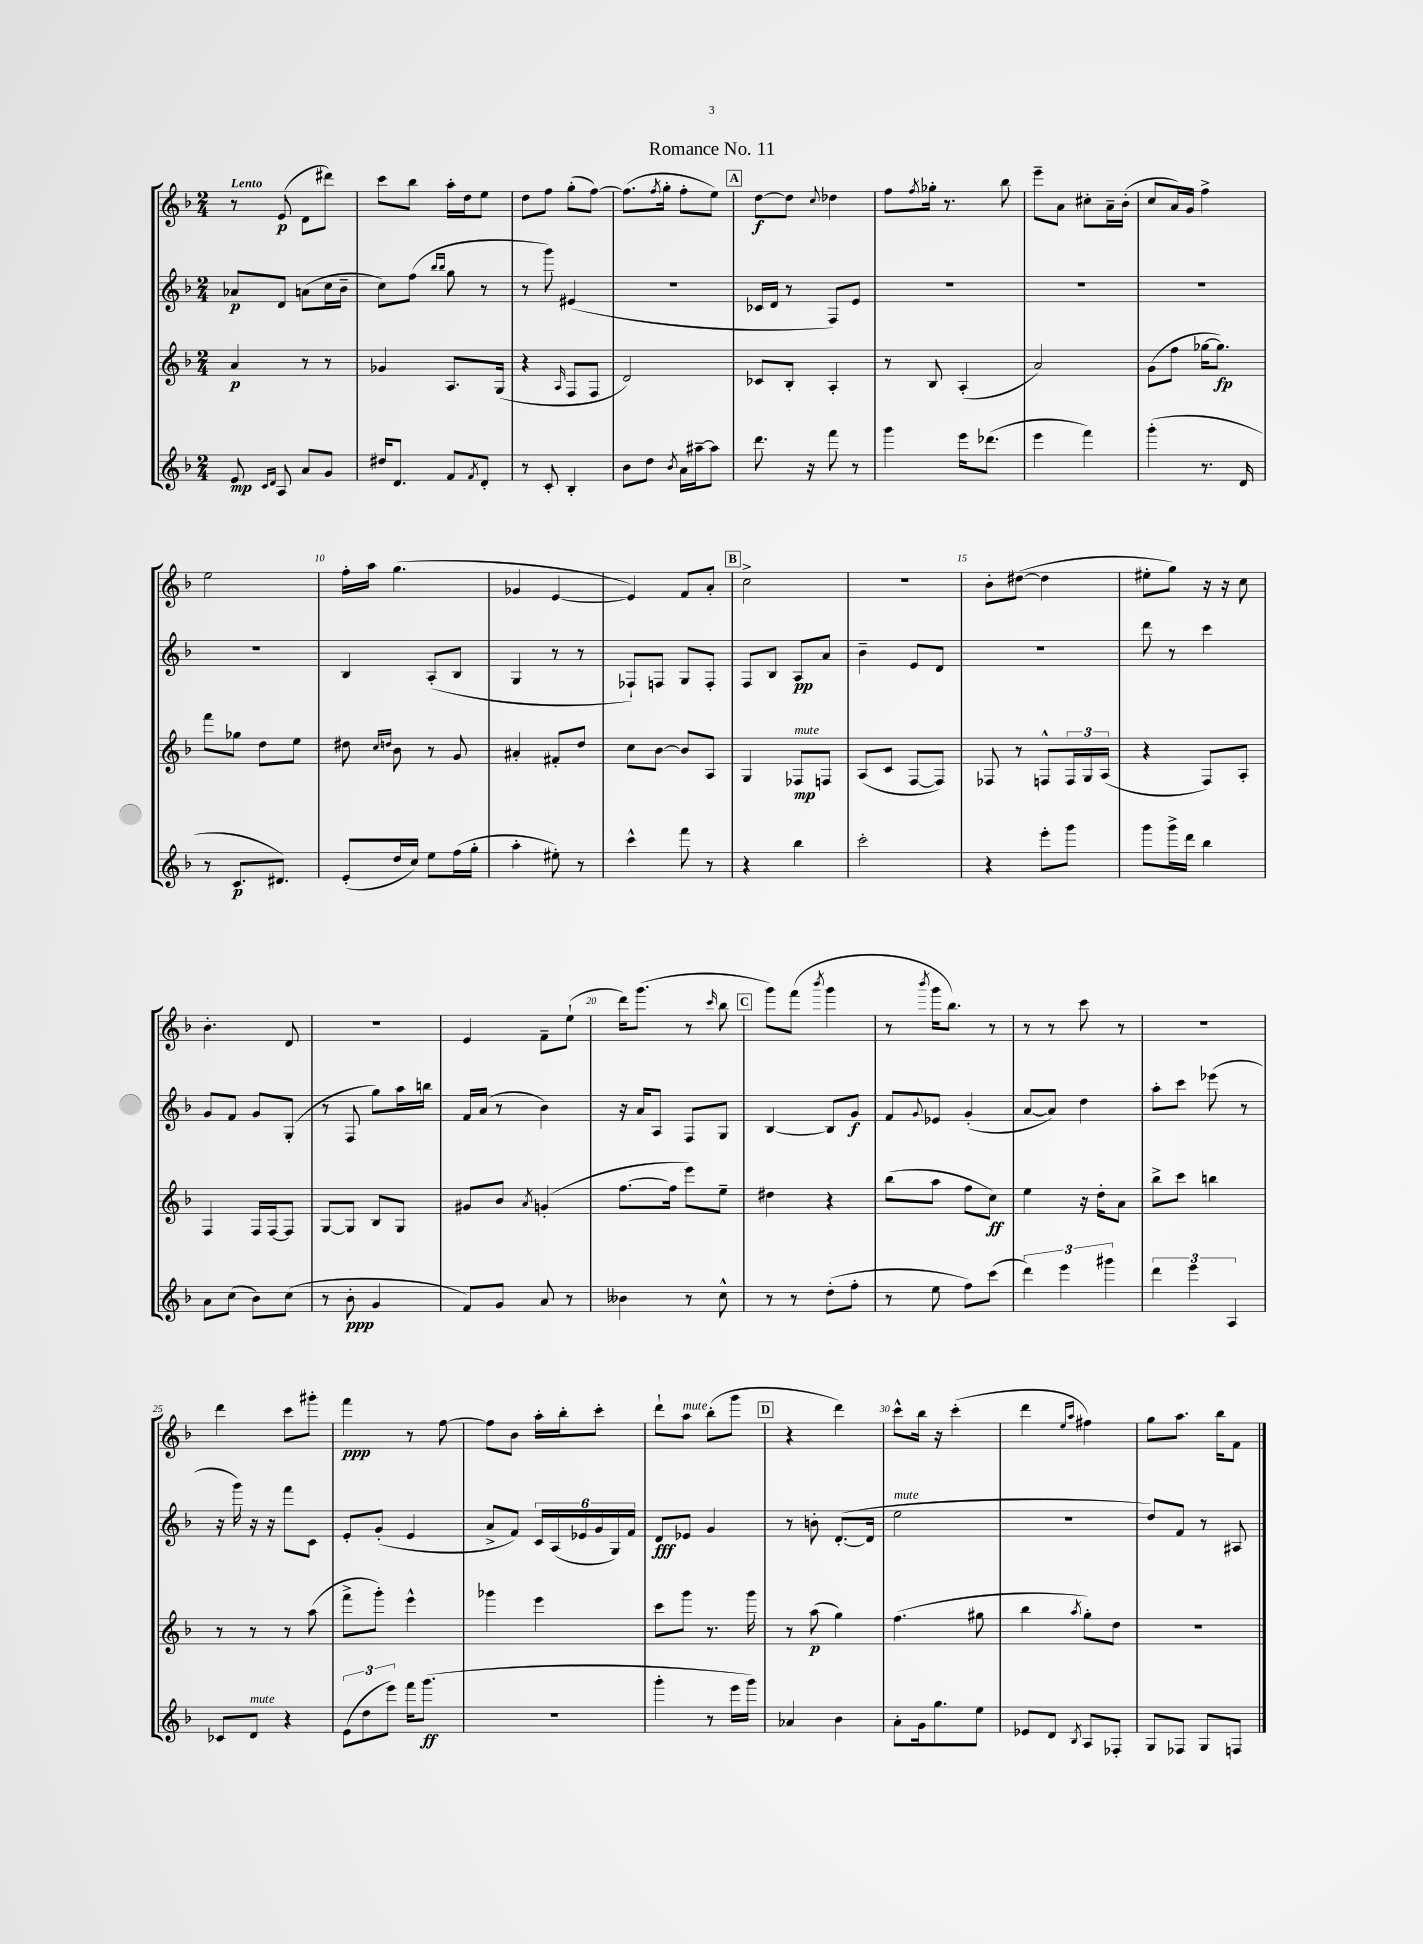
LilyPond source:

\header { title = "Romance No. 11" }
<<
\new StaffGroup <<
\new Staff = "s0" {
    \clef treble \key f \major \numericTimeSignature \time 2/4 \tempo "Lento"
    r8 e'8\p( d'8 dis'''8) |
    c'''8 bes''8 a''16-. d''16 e''8 |
    d''8 f''8 g''8-.( f''8~) |
    f''8.( \acciaccatura { f''8 } g''16-. f''8-. e''8) |
    \mark \markup { \box "A" } d''8~\f d''8 \appoggiatura { c''8 } des''4 |
    f''8 \acciaccatura { f''8 } ges''16-. r8. bes''8 |
    e'''8-- a'8 cis''8-. a'16-- bes'16-.( |
    c''8 a'16) g'16 f''4-> |
    e''2 |
    f''16-. a''16 g''4.( |
    ges'4 e'4~ |
    e'4) f'8 a'8-. |
    \mark \markup { \box "B" } c''2-> |
    r2 |
    bes'8-. dis''8~( dis''4 |
    eis''8-. g''8) r16 r16 c''8 |
    bes'4.-. d'8 |
    R2 |
    e'4 f'8-- e''8-!( |
    d'''16) g'''8.( r8 \grace { c'''16 } bes''8 |
    \mark \markup { \box "C" } g'''8) f'''8( \acciaccatura { bes'''8 } g'''4 |
    r8 \acciaccatura { bes'''8 } g'''16 bes''8.) r8 |
    r8 r8 c'''8 r8 |
    R2 |
    d'''4 c'''8 gis'''8-. |
    f'''4\ppp r8 f''8~ |
    f''8 bes'8 a''16-. bes''16-. c'''8-. |
    d'''8-! a''8^\markup { \italic "mute" } bes''8-.( g'''8 |
    \mark \markup { \box "D" } r4 d'''4) |
    c'''8-^ bes''16 r16 c'''4-.( |
    d'''4 \grace { e''16 a''16 } fis''4) |
    g''8 a''8. bes''16 f'8 \bar "|." |
}
\new Staff = "s1" {
    \clef treble \key f \major \numericTimeSignature \time 2/4
    aes'8\p d'8 a'8( c''16 bes'16-- |
    c''8) f''8( \grace { bes''16 bes''16 } g''8 r8 |
    r8 g'''8) eis'4( |
    R2 |
    \mark \markup { \box "A" } ces'16 d'16 r8 f8) e'8 |
    R2 |
    R2 |
    R2 |
    R2 |
    bes4 a8-.( bes8 |
    g4 r8 r8 |
    fes8-!) f8 g8 f8-. |
    \mark \markup { \box "B" } f8 bes8 a8\pp a'8 |
    bes'4-- e'8 d'8 |
    R2 |
    d'''8 r8 c'''4 |
    g'8 f'8 g'8 g8-.( |
    r8 f8 g''8) a''16 b''16 |
    f'16 a'16( r8 bes'4) |
    r16 a'16 a8 f8 g8 |
    \mark \markup { \box "C" } bes4~ bes8 g'8\f |
    f'8 \appoggiatura { g'8 } ees'8 g'4-.( |
    a'8~ a'8) d''4 |
    a''8-. c'''8 ees'''8( r8 |
    r16 g'''16) r16 r16 f'''8 c'8 |
    e'8-. g'8-.( e'4 |
    a'8-> f'8) \tuplet 6/4 { c'16 a16( ees'16 g'16 g16) f'16 } |
    d'8\fff ees'8 g'4 |
    \mark \markup { \box "D" } r8 b'8-. d'8.~-.( d'16 |
    e''2^\markup { \italic "mute" } |
    R2 |
    d''8) f'8 r8 ais8 \bar "|." |
}
\new Staff = "s2" {
    \clef treble \key f \major \numericTimeSignature \time 2/4
    a'4\p r8 r8 |
    ges'4 a8. g16( |
    r4 \grace { a16 } f8 f8 |
    d'2) |
    \mark \markup { \box "A" } ces'8 bes8-. a4-. |
    r8 bes8 a4-.( |
    a'2) |
    g'8( f''8 ges''16~ ges''8.\fp) |
    f'''8 ges''8 d''8 e''8 |
    dis''8 \grace { c''16 d''16 } bes'8 r8 g'8 |
    ais'4-. fis'8-. d''8 |
    c''8 bes'8~ bes'8 a8 |
    \mark \markup { \box "B" } g4 fes8\mp^\markup { \italic "mute" } f8 |
    a8( c'8 f8~ f8) |
    fes8 r8 f8-^ \tuplet 3/2 { f16 g16 a16( } |
    r4 f8) a8-. |
    f4 f16 f16~ f8 |
    g8~ g8 bes8 g8 |
    gis'8 bes'8 \acciaccatura { a'8 } g'4-.( |
    f''8.~ f''16 e'''8) e''8-- |
    \mark \markup { \box "C" } dis''4 r4 |
    bes''8( a''8 f''8 c''8\ff) |
    e''4 r16 d''16-. a'8 |
    bes''8-> c'''8 b''4 |
    r8 r8 r8 a''8( |
    f'''8-> g'''8-.) e'''4-^ |
    ges'''4 e'''4 |
    c'''8 g'''8 r8. g'''16 |
    \mark \markup { \box "D" } r8 a''8\p( g''4) |
    f''4.( gis''8 |
    bes''4 \acciaccatura { a''8 } g''8-.) d''8 |
    R2 \bar "|." |
}
\new Staff = "s3" {
    \clef treble \key f \major \numericTimeSignature \time 2/4
    e'8\mp \grace { c'16 d'16 } a8 a'8 g'8 |
    dis''16 d'8. f'8 \acciaccatura { f'8 } d'8-. |
    r8 c'8-. bes4-. |
    bes'8 d''8 \acciaccatura { bes'8 } a'16 ais''16~-- ais''8 |
    \mark \markup { \box "A" } d'''8. r16 f'''8 r8 |
    g'''4 e'''16 des'''8.( |
    e'''4 f'''4) |
    g'''4-.( r8. d'16 |
    r8 c'8.\p dis'8.) |
    e'8-.( d''16 c''16) e''8 f''16( g''16-. |
    a''4-. eis''8-.) r8 |
    c'''4-^ f'''8 r8 |
    \mark \markup { \box "B" } r4 bes''4 |
    c'''2-. |
    r4 e'''8-. g'''8 |
    g'''8 g'''16-> d'''16 bes''4 |
    a'8 c''8( bes'8) c''8( |
    r8 bes'8-.\ppp g'4 |
    f'8) g'8 a'8 r8 |
    beses'4 r8 c''8-^ |
    \mark \markup { \box "C" } r8 r8 d''8-.( f''8-. |
    r8 e''8 f''8) c'''8( |
    \tuplet 3/2 { d'''4) e'''4 gis'''4 } |
    \tuplet 3/2 { d'''4 e'''4 a4 } |
    ces'8 d'8^\markup { \italic "mute" } r4 |
    \tuplet 3/2 { e'8( d''8 e'''8) } f'''16 g'''8.\ff( |
    R2 |
    g'''4-. r8 e'''16 g'''16) |
    \mark \markup { \box "D" } aes'4 bes'4 |
    a'8-. g'16 g''8. e''8 |
    ees'8 d'8 \acciaccatura { bes8 } a8 fes8-. |
    g8 fes8 g8 f8 \bar "|." |
}
>>
>>
\layout { \context { \Score \override BarNumber.break-visibility = ##(#f #t #t) barNumberVisibility = #(every-nth-bar-number-visible 5) } }
